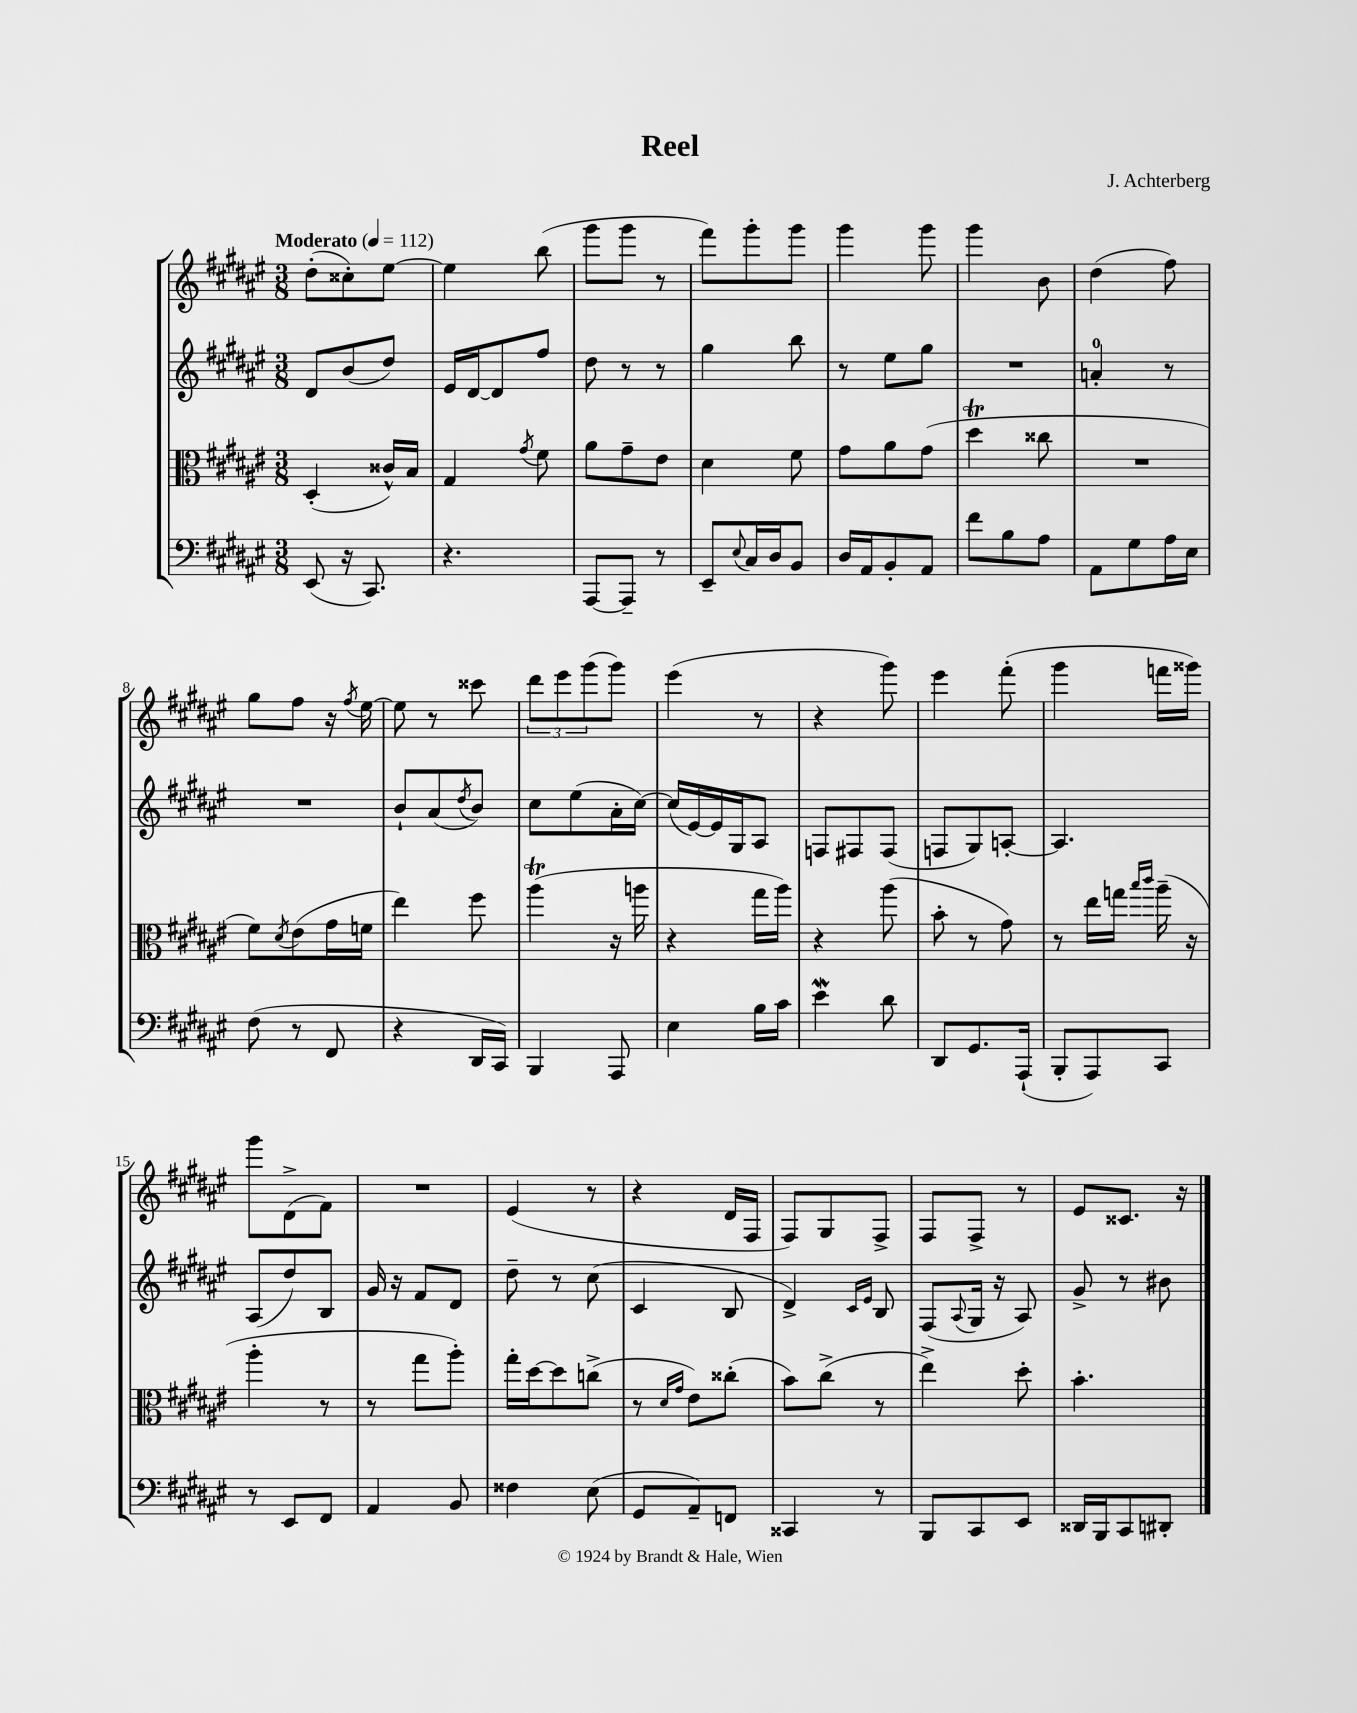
\header { title = "Reel" composer = "J. Achterberg" }
<<
\new StaffGroup <<
\new Staff = "s0" {
    \clef treble \key fis \major \numericTimeSignature \time 3/8 \tempo "Moderato" 4 = 112
    dis''8-.( cisis''8-.) eis''8~ |
    eis''4 b''8( |
    gis'''8 gis'''8 r8 |
    fis'''8) gis'''8-. gis'''8 |
    gis'''4 gis'''8 |
    gis'''4 b'8 |
    dis''4( fis''8) |
    gis''8 fis''8 r16 \acciaccatura { fis''8 } eis''16~ |
    eis''8 r8 cisis'''8 |
    \tuplet 3/2 { dis'''8 eis'''8 gis'''8( } gis'''8) |
    eis'''4( r8 |
    r4 gis'''8) |
    eis'''4 fis'''8-.( |
    gis'''4 f'''16 gisis'''16) |
    gis'''8 dis'8->( fis'8) |
    R4. |
    eis'4( r8 |
    r4 dis'16 fis16 |
    fis8) gis8 fis8-> |
    fis8 fis8-> r8 |
    eis'8 cisis'8. r16 \bar "|." |
}
\new Staff = "s1" {
    \clef treble \key fis \major \numericTimeSignature \time 3/8
    dis'8 b'8( dis''8) |
    eis'16 dis'16~ dis'8 fis''8 |
    dis''8 r8 r8 |
    gis''4 b''8 |
    r8 eis''8 gis''8 |
    R4. |
    a'4-0-. r8 |
    R4. |
    b'8-! ais'8( \acciaccatura { dis''8 } b'8) |
    cis''8 eis''8( ais'16-. cis''16~) |
    cis''16( eis'16~) eis'16 gis16 ais8 |
    f8 fis8 fis8( |
    f8 gis8) a8~-. |
    a4. |
    ais8( dis''8) b8 |
    gis'16 r16 fis'8 dis'8 |
    dis''8-- r8 cis''8( |
    cis'4 b8 |
    dis'4->) \grace { cis'16 eis'16 } b8 |
    fis8( \appoggiatura { ais8 } gis16 r16 ais8) |
    gis'8-> r8 bis'8 \bar "|." |
}
\new Staff = "s2" {
    \clef alto \key fis \major \numericTimeSignature \time 3/8
    dis4-.( cisis'16-^) b16 |
    gis4 \acciaccatura { gis'8 } fis'8 |
    ais'8 gis'8-- eis'8 |
    dis'4 fis'8 |
    gis'8 ais'8 gis'8( |
    dis''4\trill cisis''8 |
    R4. |
    fis'8) \acciaccatura { dis'8 } eis'8( gis'16 f'16 |
    eis''4) fis''8 |
    ais''4\trill( r16 a''16 |
    r4 gis''16 ais''16) |
    r4 ais''8( |
    b'8-. r8 gis'8) |
    r8 eis''16 g''16 \grace { b''16 cis'''16 } ais''16--( r16 |
    ais''4-. r8 |
    r8 gis''8 ais''8-.) |
    gis''16-. dis''16~ dis''8 c''8->( |
    r8 \grace { dis'16 gis'16 } eis'8) cisis''8-.( |
    b'8) cis''8->( r8 |
    eis''4->) dis''8-. |
    b'4.-. \bar "|." |
}
\new Staff = "s3" {
    \clef bass \key fis \major \numericTimeSignature \time 3/8
    eis,8( r16 cis,8.) |
    r4. |
    ais,,8~ ais,,8-- r8 |
    eis,8-- \appoggiatura { eis8 } cis16 dis16 b,8 |
    dis16 ais,16 b,8-. ais,8 |
    fis'8 b8 ais8 |
    ais,8 gis8 ais16 eis16 |
    fis8( r8 fis,8 |
    r4 dis,16 cis,16) |
    b,,4 ais,,8 |
    eis4 b16 cis'16 |
    eis'4\mordent dis'8 |
    dis,8 gis,8. ais,,16-!( |
    b,,8-. ais,,8) cis,8 |
    r8 eis,8 fis,8 |
    ais,4 b,8 |
    fisis4 eis8( |
    gis,8 ais,8--) f,8 |
    cisis,4 r8 |
    b,,8 cis,8 eis,8 |
    disis,16 b,,16 cis,8 dis,8-. \bar "|." |
}
>>
>>
